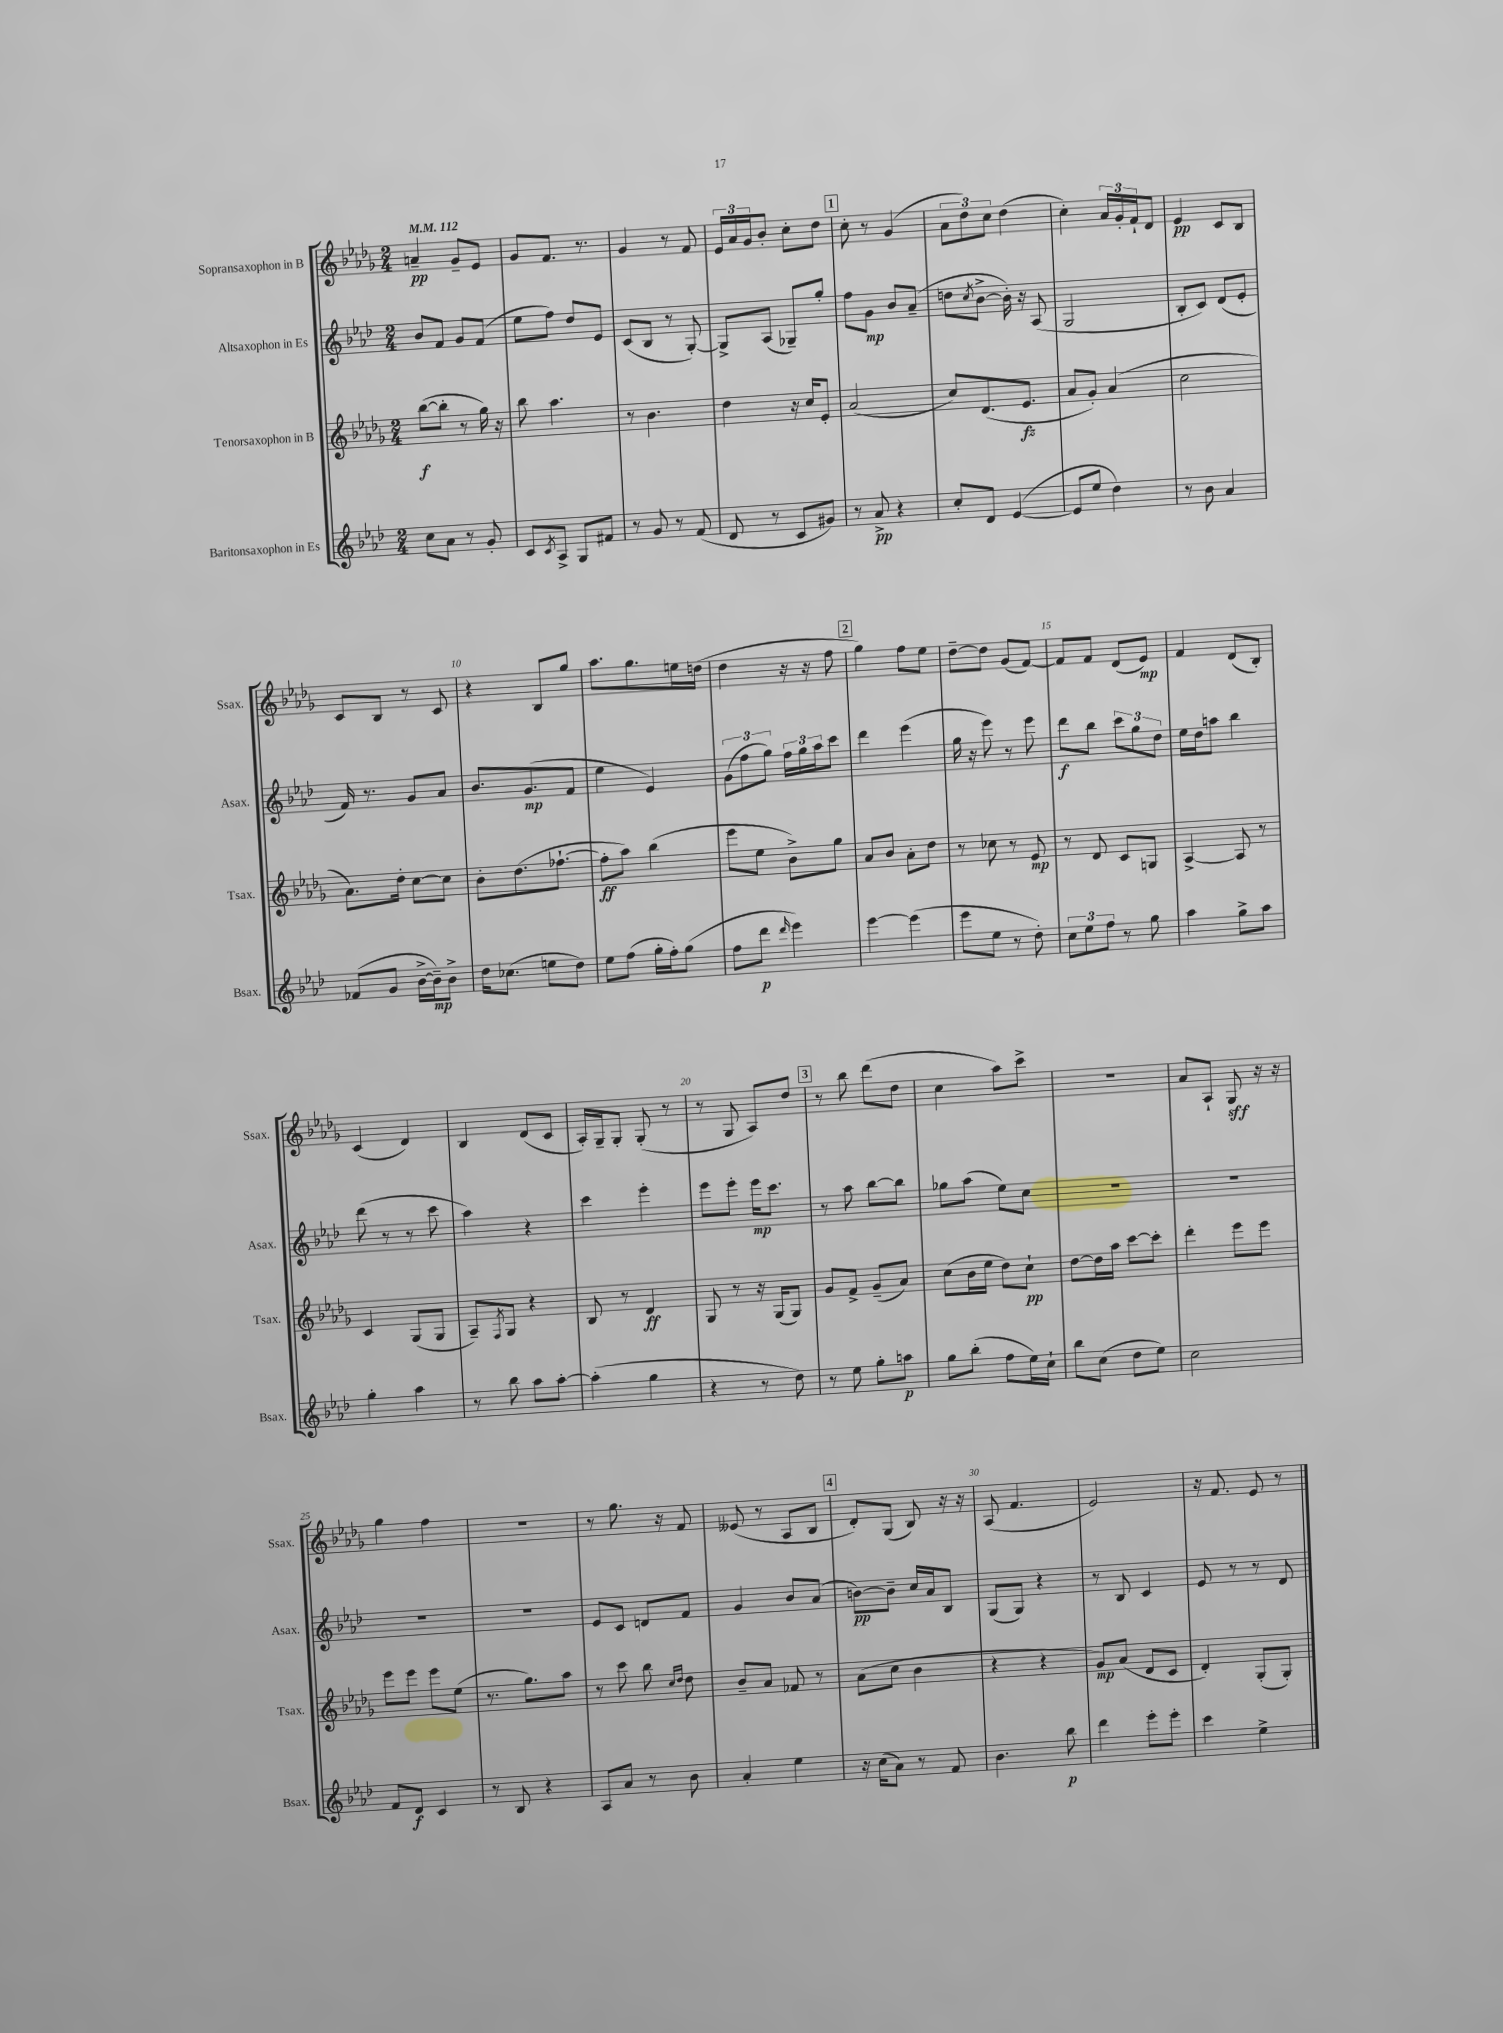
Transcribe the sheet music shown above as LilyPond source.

<<
\new StaffGroup <<
\new Staff = "s0" \with { instrumentName = "Sopransaxophon in B" shortInstrumentName = "Ssax." } {
    \clef treble \key des \major \numericTimeSignature \time 2/4 \tempo 4 = 112
    a'4--\pp ges'8-- ees'8 |
    ges'8 f'8. r8. |
    ges'4 r8 f'8 |
    \tuplet 3/2 { ees'16 aes'16 ges'16 } bes'8-. c''8-. des''8 |
    \mark \markup { \box "1" } c''8-. r8 ges'4( |
    \tuplet 3/2 { aes'8 des''8) c''8 } des''4( |
    c''4-.) \tuplet 3/2 { aes'16 ges'16-. f'16-! } des'8 |
    ees'4\pp c'8 bes8 |
    c'8 bes8 r8 c'8 |
    r4 bes8 ges''8 |
    aes''8. ges''8. e''16 d''16( |
    des''4 r16 r16 f''8 |
    \mark \markup { \box "2" } ges''4) f''8 ees''8 |
    des''8~-- des''8 ges'8( f'8~) |
    f'8 f'8 des'8( ees'8\mp) |
    f'4 des'8( bes8-.) |
    c'4( des'4) |
    bes4 des'8( c'8 |
    aes16-.) ges16-- ges8-. ges8-.( r8 |
    r8 ges8 aes8) des''8 |
    \mark \markup { \box "3" } r8 bes''8 des'''8( des''8 |
    c''4 aes''8) c'''8-> |
    r2 |
    aes'8 aes8-! ges8\sff r16 r16 |
    ges''4 f''4 |
    R2 |
    r8 ges''8. r16 f'8 |
    eeses'8( r8 aes8 bes8 |
    \mark \markup { \box "4" } des'8-.) ges8( bes8) r16 r16 |
    aes8( f'4. |
    ees'2) |
    r16 f'8. ees'8 r8 \bar "|." |
}
\new Staff = "s1" \with { instrumentName = "Altsaxophon in Es" shortInstrumentName = "Asax." } {
    \clef treble \key aes \major \numericTimeSignature \time 2/4
    bes'8 f'8 g'8 f'8( |
    ees''8 f''8) des''8 ees'8 |
    c'8( bes8 r8 g8~-.) |
    g8-> aes8( ges8--) g''8-. |
    \mark \markup { \box "1" } f''8 g'8\mp bes'8 aes'8--( |
    d''8 \acciaccatura { c''8 } bes'8~-> bes'16-.) r16 aes8( |
    g2 |
    bes8-. c'8) des'8( ees'8-. |
    f'16) r8. g'8 aes'8 |
    bes'8. g'8.\mp( f'8 |
    ees''4 ees'4) |
    \tuplet 3/2 { g'8( f''8 g''8) } \tuplet 3/2 { f''16 g''16 aes''16 } c'''8 |
    \mark \markup { \box "2" } des'''4 ees'''4( |
    g''16 r16 ees'''8) r8 ees'''8 |
    des'''8\f bes''8 \tuplet 3/2 { c'''8 g''8 des''8 } |
    ees''16 des''16 a''8 bes''4 |
    des'''8( r8 r8 c'''8 |
    aes''4) r4 |
    c'''4 ees'''4-. |
    ees'''8 ees'''8-. ees'''16\mp c'''8. |
    \mark \markup { \box "3" } r8 aes''8 bes''8~ bes''8 |
    ges''8 aes''8( ees''8) c''8 |
    R2 |
    R2 |
    R2 |
    R2 |
    ees'8 c'8 d'8 f'8 |
    g'4 bes'8 aes'8( |
    \mark \markup { \box "4" } b'8~\pp) b'8-- c''16 aes'16 bes8 |
    g8( g8) r4 |
    r8 bes8 c'4 |
    ees'8 r8 r8 des'8 \bar "|." |
}
\new Staff = "s2" \with { instrumentName = "Tenorsaxophon in B" shortInstrumentName = "Tsax." } {
    \clef treble \key des \major \numericTimeSignature \time 2/4
    bes''8~\f( bes''8-. r8 ges''16) r16 |
    bes''8 aes''4. |
    r8 bes'4. |
    des''4 r16 c''16 ees'8-. |
    \mark \markup { \box "1" } aes'2( |
    c''8) des'8.( ees'8.\fz |
    aes'8 ges'8-.) aes'4( |
    c''2 |
    aes'8.) des''16-. c''8~ c''8 |
    bes'8-. des''8.( fes''8.~-! |
    fes''8-.\ff aes''8) bes''4( |
    ees'''8 ees''8 bes'8->) ges''8 |
    \mark \markup { \box "2" } aes'8 bes'8 aes'8-. des''8 |
    r8 ces''8 r8 ees'8\mp |
    r8 des'8 c'8 g8 |
    aes4~-> aes8 r8 |
    c'4 ges8( ges8 |
    aes8--) \acciaccatura { f8 } ges8 r4 |
    bes8 r8 des'4\ff |
    ges8 r8 r16 ges16( ges8) |
    \mark \markup { \box "3" } ges'8 f'8-> ges'8--( aes'8) |
    c''8( bes'16 ees''16 des''8) c''8-!\pp |
    des''8~ des''16 aes''16 c'''8~ c'''8-. |
    des'''4-. ees'''8 ees'''8 |
    ees'''8 ees'''8 ees'''8 ees''8( |
    r8. ges''8.) aes''8 |
    r8 c'''8 bes''8 \grace { c''16 des''16 } des''8 |
    bes'8-- aes'8 fes'8 r8 |
    \mark \markup { \box "4" } aes'8( c''8 bes'4 |
    r4 r4 |
    ges'8\mp) aes'8( des'8 c'8 |
    des'4-.) ges8-.( ges8-.) \bar "|." |
}
\new Staff = "s3" \with { instrumentName = "Baritonsaxophon in Es" shortInstrumentName = "Bsax." } {
    \clef treble \key aes \major \numericTimeSignature \time 2/4
    c''8 aes'8 r8 g'8-. |
    c'8 \acciaccatura { c'8 } aes8-> g8 fis'8 |
    r8 g'8 r8 f'8( |
    des'8 r8 c'8 gis'8) |
    \mark \markup { \box "1" } r8 aes'8->\pp r4 |
    c''8-. des'8 ees'4~( |
    ees'8 ees''8 des''4) |
    r8 bes'8 aes'4 |
    fes'8( g'8 bes'16~-> bes'16--\mp) bes'8-> |
    des''16 ces''8.( e''8 des''8) |
    ees''8 f''8( g''16-. f''16-.) g''8( |
    f''8 des'''8\p \grace { des'''16 } ees'''4) |
    \mark \markup { \box "2" } ees'''4~ ees'''4( |
    ees'''8 ees''8 r8 des''8-.) |
    \tuplet 3/2 { c''8 ees''8 f''8 } r8 g''8 |
    aes''4 g''8-> aes''8 |
    g''4-. aes''4 |
    r8 bes''8 aes''8 aes''8~-. |
    aes''4-.( g''4 |
    r4 r8 des''8) |
    \mark \markup { \box "3" } r8 ees''8 g''8-. a''8\p |
    g''8 bes''8-.( f''8 ees''16) c''16-! |
    bes''8 c''8( des''8 ees''8) |
    c''2 |
    f'8 des'8\f c'4 |
    r8 bes8 r4 |
    aes8 aes'8 r8 bes'8 |
    aes'4-. ees''4 |
    \mark \markup { \box "4" } r16 c''16( aes'8) r8 f'8 |
    bes'4. bes''8\p |
    des'''4 ees'''8-. ees'''8-. |
    c'''4 ees''4-> \bar "|." |
}
>>
>>
\layout { \context { \Score \override BarNumber.break-visibility = ##(#f #t #t) barNumberVisibility = #(every-nth-bar-number-visible 5) } }
